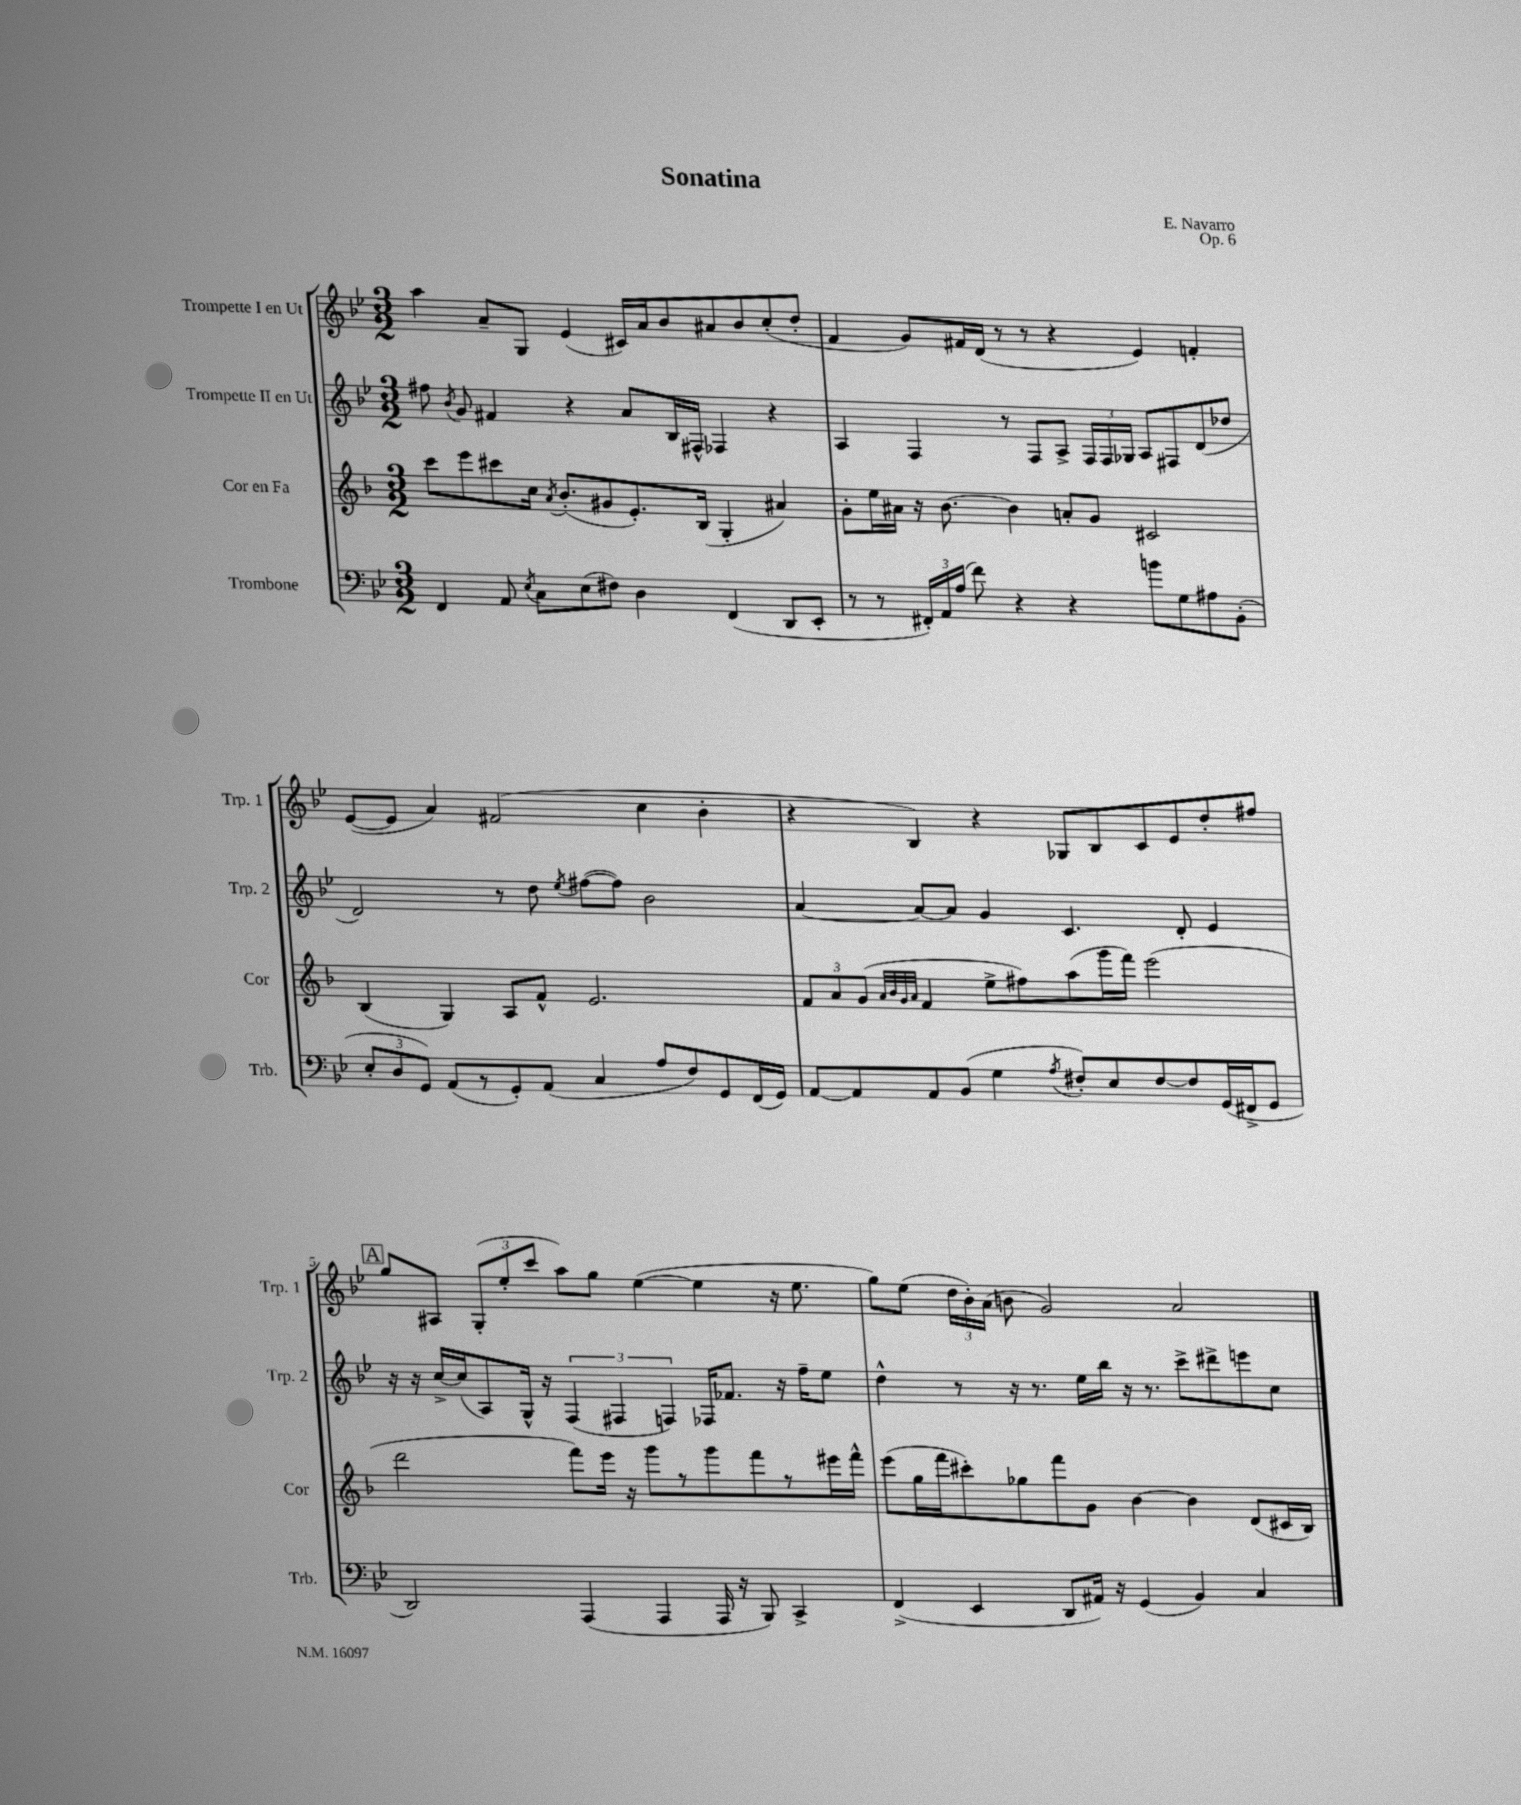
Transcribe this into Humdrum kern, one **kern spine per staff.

**kern	**kern	**kern	**kern
*staff4	*staff3	*staff2	*staff1
*clefF4	*clefG2	*clefG2	*clefG2
*k[b-e-]	*k[b-]	*k[b-e-]	*k[b-e-]
*M3/2	*M3/2	*M3/2	*M3/2
4FF/	8ccc\L	8ff#\	4aa\
.	.	8qb-/	.
.	8eee\	8g/	.
8AA/	8ccc#\	4f#/	8a~/L
8qE-/	.	.	.
8C\L	16cc\Jk	.	8G/J
.	8qa/	.	.
.	(8.b-'/L	.	.
(8E-\	.	4r	(4e-/
8F#\J)	8g#/	.	.
4D\	8.e'/)	8a/L	16c#/LL)
.	.	.	16a/J
.	.	16B-/L	8b-/
.	(16B-/Jk	16F#^^/JJ	.
(4FF/	4G'/	4F-/	8a#/
.	.	.	8b-/
8DD/L	4a#/)	4r	(8cc'/
8EE-'/J	.	.	8dd'/J
=	=	=	=
8r	8g'\L	4A/	4f/
8r	16ee\L	.	.
.	16a#\JJ	.	.
24FF#'/LL)	16r	4F/	8g/L)
24AA/	.	.	.
.	[8.b-\	.	.
(24A/JJ	.	.	.
8f\)	.	.	16f#/L
.	.	.	(16d/JJ
4r	4b-\]	8r	8r
.	.	8F/L	8r
4r	8a'/L	8A^/J	4r
.	8g/J	24F/LL	.
.	.	24F/	.
.	.	24G-/JJ	.
8b\L	2c#/	8A/L	4e-/)
8G\	.	8F#/	.
8A#\	.	(8d/	4f'/
(8BB-'\J	.	8dd-/J	.
=	=	=	=
12E-'/L	(4B-/	2d/)	([8e-/L
12D/	.	.	.
.	.	.	8e-/]J
12GG/J)	.	.	.
(8AA/L	4G/)	.	4a/)
8r	.	.	.
8GG'/)	8A/L	8r	(2f#/
(8AA/J	8f^^/J	8dd\	.
.	.	8qee-/	.
4C/	2.e/	([8ff#\L	.
.	.	8ff#\]J)	.
8A/L	.	2b-\	4cc\
8F/)	.	.	.
8GG/	.	.	4b-'\
(16FF/L	.	.	.
16GG/JJ)	.	.	.
=	=	=	=
[8AA/L	12f/L	[4a/	4r
.	12a/	.	.
8AA/]	.	.	.
.	(12g/J	.	.
.	32qqa/LLL	.	.
.	32qqb-/	.	.
.	32qqg/	.	.
.	32qqa/JJJ	.	.
8AA/	4f/	8a/_L	4B-/)
(8BB-/J	.	8a/]J	.
4G\	8ee^\L	4g/	4r
.	8ff#\)	.	.
8qA/	.	.	.
8F#'/L)	(8aa\	4.c/	8G-/L
8E-/	16ggg\L	.	8B-/
.	16fff\JJ)	.	.
[8F#/	(2eee\	.	8c/
8F#/]	.	8d'/	8e-/
(16GG/L	.	4e-/	8dd'/
16FF#^/J	.	.	.
8GG/J	.	.	8ff#/J
=	=	=	=
2DD/)	2ddd\	16r	8gg/L
.	.	16r	.
.	.	[16cc^/LL	8A#/J
.	.	(16cc/]J	.
.	.	8A/)	(12G'/L
.	.	.	12ee-'/
.	.	16G^^/Jk	.
.	.	.	12ccc/J
.	.	16r	.
(4AAA/	8fff\L)	(6F/	8aa\L)
.	16eee\Jk	.	8gg\J
.	.	6F#/	.
.	16r	.	.
4AAA/	8ggg\L	.	([4ee-\
.	.	6F/)	.
.	8r	.	.
16AAA/	8ggg\	16F-/LK	4ee-\]
16r	.	8.f-/J	.
8BBB-/)	8fff\	.	.
4CC^/	8r	16r	16r
.	.	16ff~\LK	8.ee-\
.	16eee#\L	8ee-\J	.
.	16fff^^\JJ	.	.
=	=	=	=
(4FF^/	(8eee\L	4dd^^\	8gg\L)
.	16gg\L	.	(8ee-\J
.	16fff\J	.	.
4EE-/	8ccc#'\)	8r	24dd\LL
.	.	.	24b-'\)
.	.	.	(24a\JJ
.	8gg-\	16r	8b\
.	.	8.r	.
8DD/L	8fff\	.	2g/)
16AA#/Jk)	8g\J	16ee-\LL	.
16r	.	16bb-\JJ	.
(4GG/	[4b-\	16r	.
.	.	8.r	.
4BB-/)	4b-\]	8ccc^\L	2a/
.	.	8ddd#^\	.
4C/	(8d/L	8eee\	.
.	16c#/L	8cc\J	.
.	16B-/JJ)	.	.
==	==	==	==
*-	*-	*-	*-
